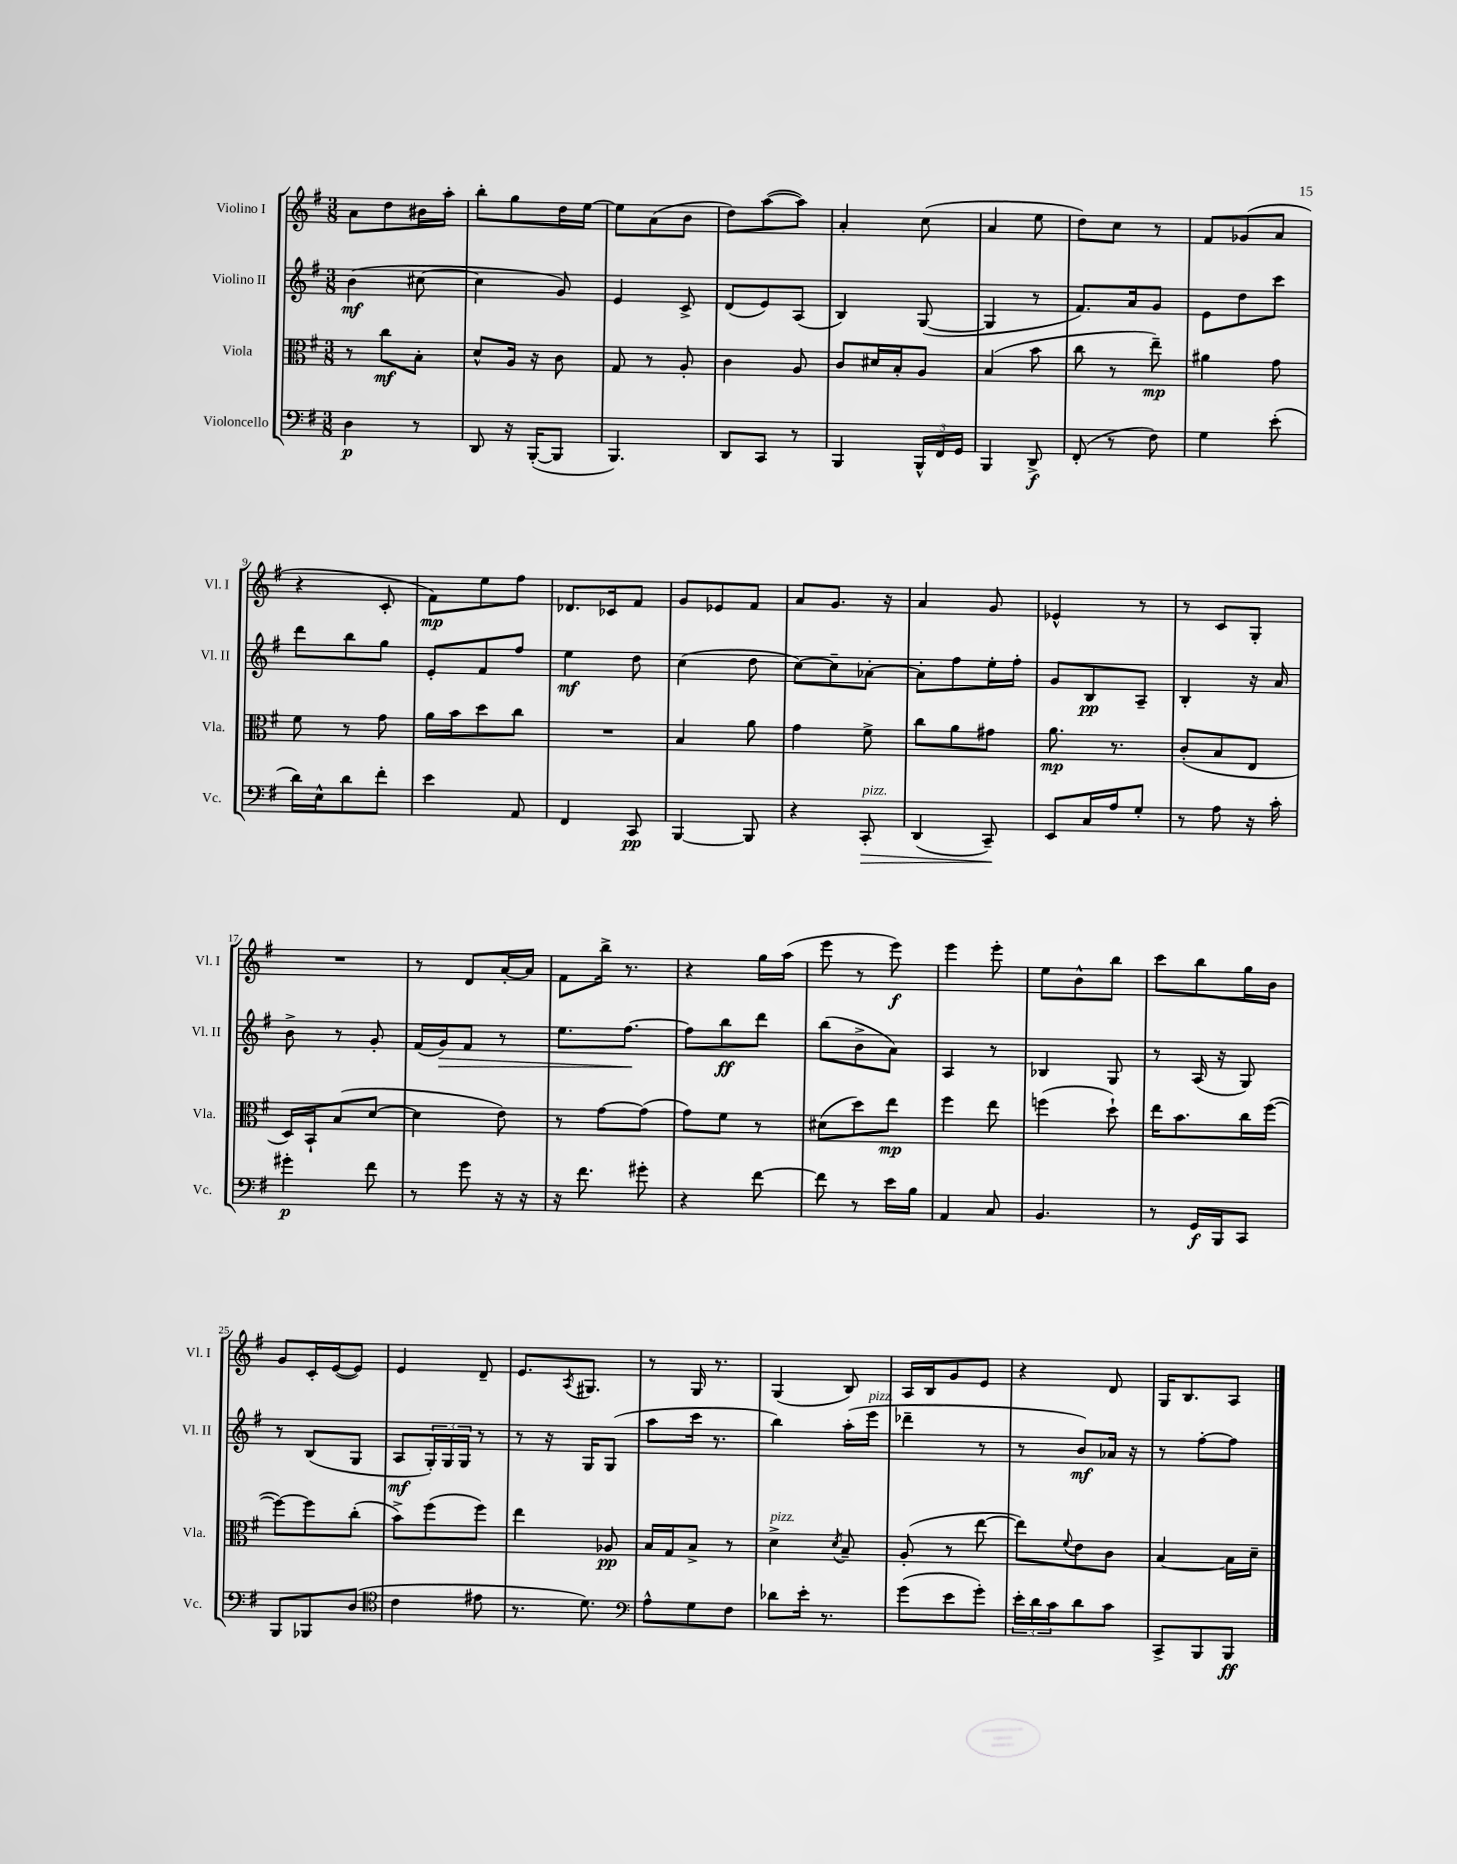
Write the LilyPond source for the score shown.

<<
\new StaffGroup <<
\new Staff = "s0" \with { instrumentName = "Violino I" shortInstrumentName = "Vl. I" } {
    \clef treble \key g \major \numericTimeSignature \time 3/8
    a'8 d''8 bis'16 a''16-. |
    b''8-. g''8 d''16 e''16~ |
    e''8 a'8( b'8 |
    d''8) a''8~( a''8) |
    a'4-. c''8( |
    a'4 e''8 |
    d''8) c''8 r8 |
    fis'8 ges'8( a'8 |
    r4 c'8-. |
    fis'8\mp) e''8 fis''8 |
    des'8. ces'16 fis'8 |
    g'8 ees'8 fis'8 |
    a'8 g'8. r16 |
    a'4 g'8 |
    ees'4-^ r8 |
    r8 c'8 g8-. |
    R4. |
    r8 d'8 a'16~-. a'16 |
    fis'8 b''16-> r8. |
    r4 g''16 a''16( |
    e'''8 r8 e'''8\f) |
    e'''4 e'''8-. |
    e''8 b'8-^ b''8 |
    c'''8 b''8 g''16 b'16 |
    g'8 c'16-. e'16~( e'8) |
    e'4 d'8-- |
    e'8. \acciaccatura { a8 } gis8. |
    r8 g16 r8. |
    g4( b8) |
    a16 b16 g'8 e'8 |
    r4 d'8 |
    g16 b8. a8 \bar "|." |
}
\new Staff = "s1" \with { instrumentName = "Violino II" shortInstrumentName = "Vl. II" } {
    \clef treble \key g \major \numericTimeSignature \time 3/8
    b'4\mf( cis''8~ |
    cis''4 g'8) |
    e'4 c'8-> |
    d'8( e'8) a8( |
    b4) g8~( |
    g4 r8 |
    fis'8.) a'16 g'8 |
    e'8 d''8 c'''8 |
    d'''8 b''8 g''8 |
    e'8-. fis'8 fis''8 |
    e''4\mf d''8 |
    c''4( d''8 |
    c''8~) c''8-- aes'8~-. |
    aes'8-. fis''8 e''16-. fis''16-. |
    g'8 b8\pp a8-- |
    b4-. r16 a'16 |
    b'8-> r8 g'8-. |
    fis'16( g'16\>) fis'8 r8 |
    e''8. fis''8.~\! |
    fis''8 b''8\ff d'''8 |
    b''8( b'8-> a'8) |
    a4 r8 |
    bes4 g8 |
    r8 a16( r16 g8) |
    r8 b8( g8 |
    a8\mf \tuplet 3/2 { g16-.) g16 g16 } r8 |
    r8 r16 g16 g8( |
    a''8 c'''16 r8. |
    b''4) a''16-.( e'''16^\markup { \italic "pizz." } |
    des'''4-- r8 |
    r8 b'8\mf) aes'16 r16 |
    r8 fis''8~-. fis''8 \bar "|." |
}
\new Staff = "s2" \with { instrumentName = "Viola" shortInstrumentName = "Vla." } {
    \clef alto \key g \major \numericTimeSignature \time 3/8
    r8 c''8\mf b8-. |
    d'8-^ a16 r16 c'8 |
    g8 r8 a8-. |
    c'4 a8 |
    c'8 dis'16 b16-. a8 |
    b4( b'8 |
    c''8 r8 e''8--\mp) |
    ais'4 g'8 |
    fis'8 r8 g'8 |
    a'16 b'16 d''8 c''8 |
    R4. |
    b4 a'8 |
    g'4 fis'8-> |
    c''8 a'8 gis'8 |
    a'8.\mp r8. |
    c'8-.( b8 e8 |
    d16) b,16-! b8( d'8~ |
    d'4 e'8) |
    r8 g'8~ g'8( |
    g'8) fis'8 r8 |
    dis'8( d''8) e''8\mp |
    fis''4 e''8 |
    f''4( d''8-!) |
    e''16 b'8. c''16 fis''16~( |
    fis''8~) fis''8 c''8-.( |
    b'8->) fis''8( fis''8) |
    e''4 aes8\pp |
    b16 g16 b8-> r8 |
    d'4->^\markup { \italic "pizz." } \acciaccatura { d'8 } b8-- |
    a8-.( r8 e''8~ |
    e''8) \appoggiatura { fis'8 } e'8 c'8 |
    b4~ b16 d'16-- \bar "|." |
}
\new Staff = "s3" \with { instrumentName = "Violoncello" shortInstrumentName = "Vc." } {
    \clef bass \key g \major \numericTimeSignature \time 3/8
    d4\p r8 |
    d,8 r16 b,,16~-.( b,,8 |
    b,,4.) |
    d,8 c,8 r8 |
    b,,4 \tuplet 3/2 { b,,16-^ fis,16 g,16 } |
    b,,4 d,8->\f |
    fis,8-.( r8 fis8) |
    g4 e'8-.( |
    d'16) e16-^ d'8 fis'8-. |
    e'4 a,8 |
    fis,4 c,8\pp |
    b,,4~ b,,8 |
    r4 c,8-.\>^\markup { \italic "pizz." } |
    d,4( c,8--\!) |
    e,8 c16 a16 g8-. |
    r8 a8 r16 c'16-. |
    gis'4-.\p fis'8 |
    r8 g'8 r16 r16 |
    r16 fis'8. gis'8-. |
    r4 fis'8~ |
    fis'8 r8 e'16 b16 |
    a,4 c8 |
    b,4. |
    r8 g,16\f b,,16 c,8 |
    b,,8 bes,,8 d8( |
    \clef tenor c'4 eis'8 |
    r8. d'8.) |
    \clef bass a8-^ g8 fis8 |
    des'8 e'16-. r8. |
    g'8( e'8 g'8-.) |
    \tuplet 3/2 { e'16-. d'16 c'16 } d'8 c'8 |
    c,8-> b,,8 b,,8\ff \bar "|." |
}
>>
>>
